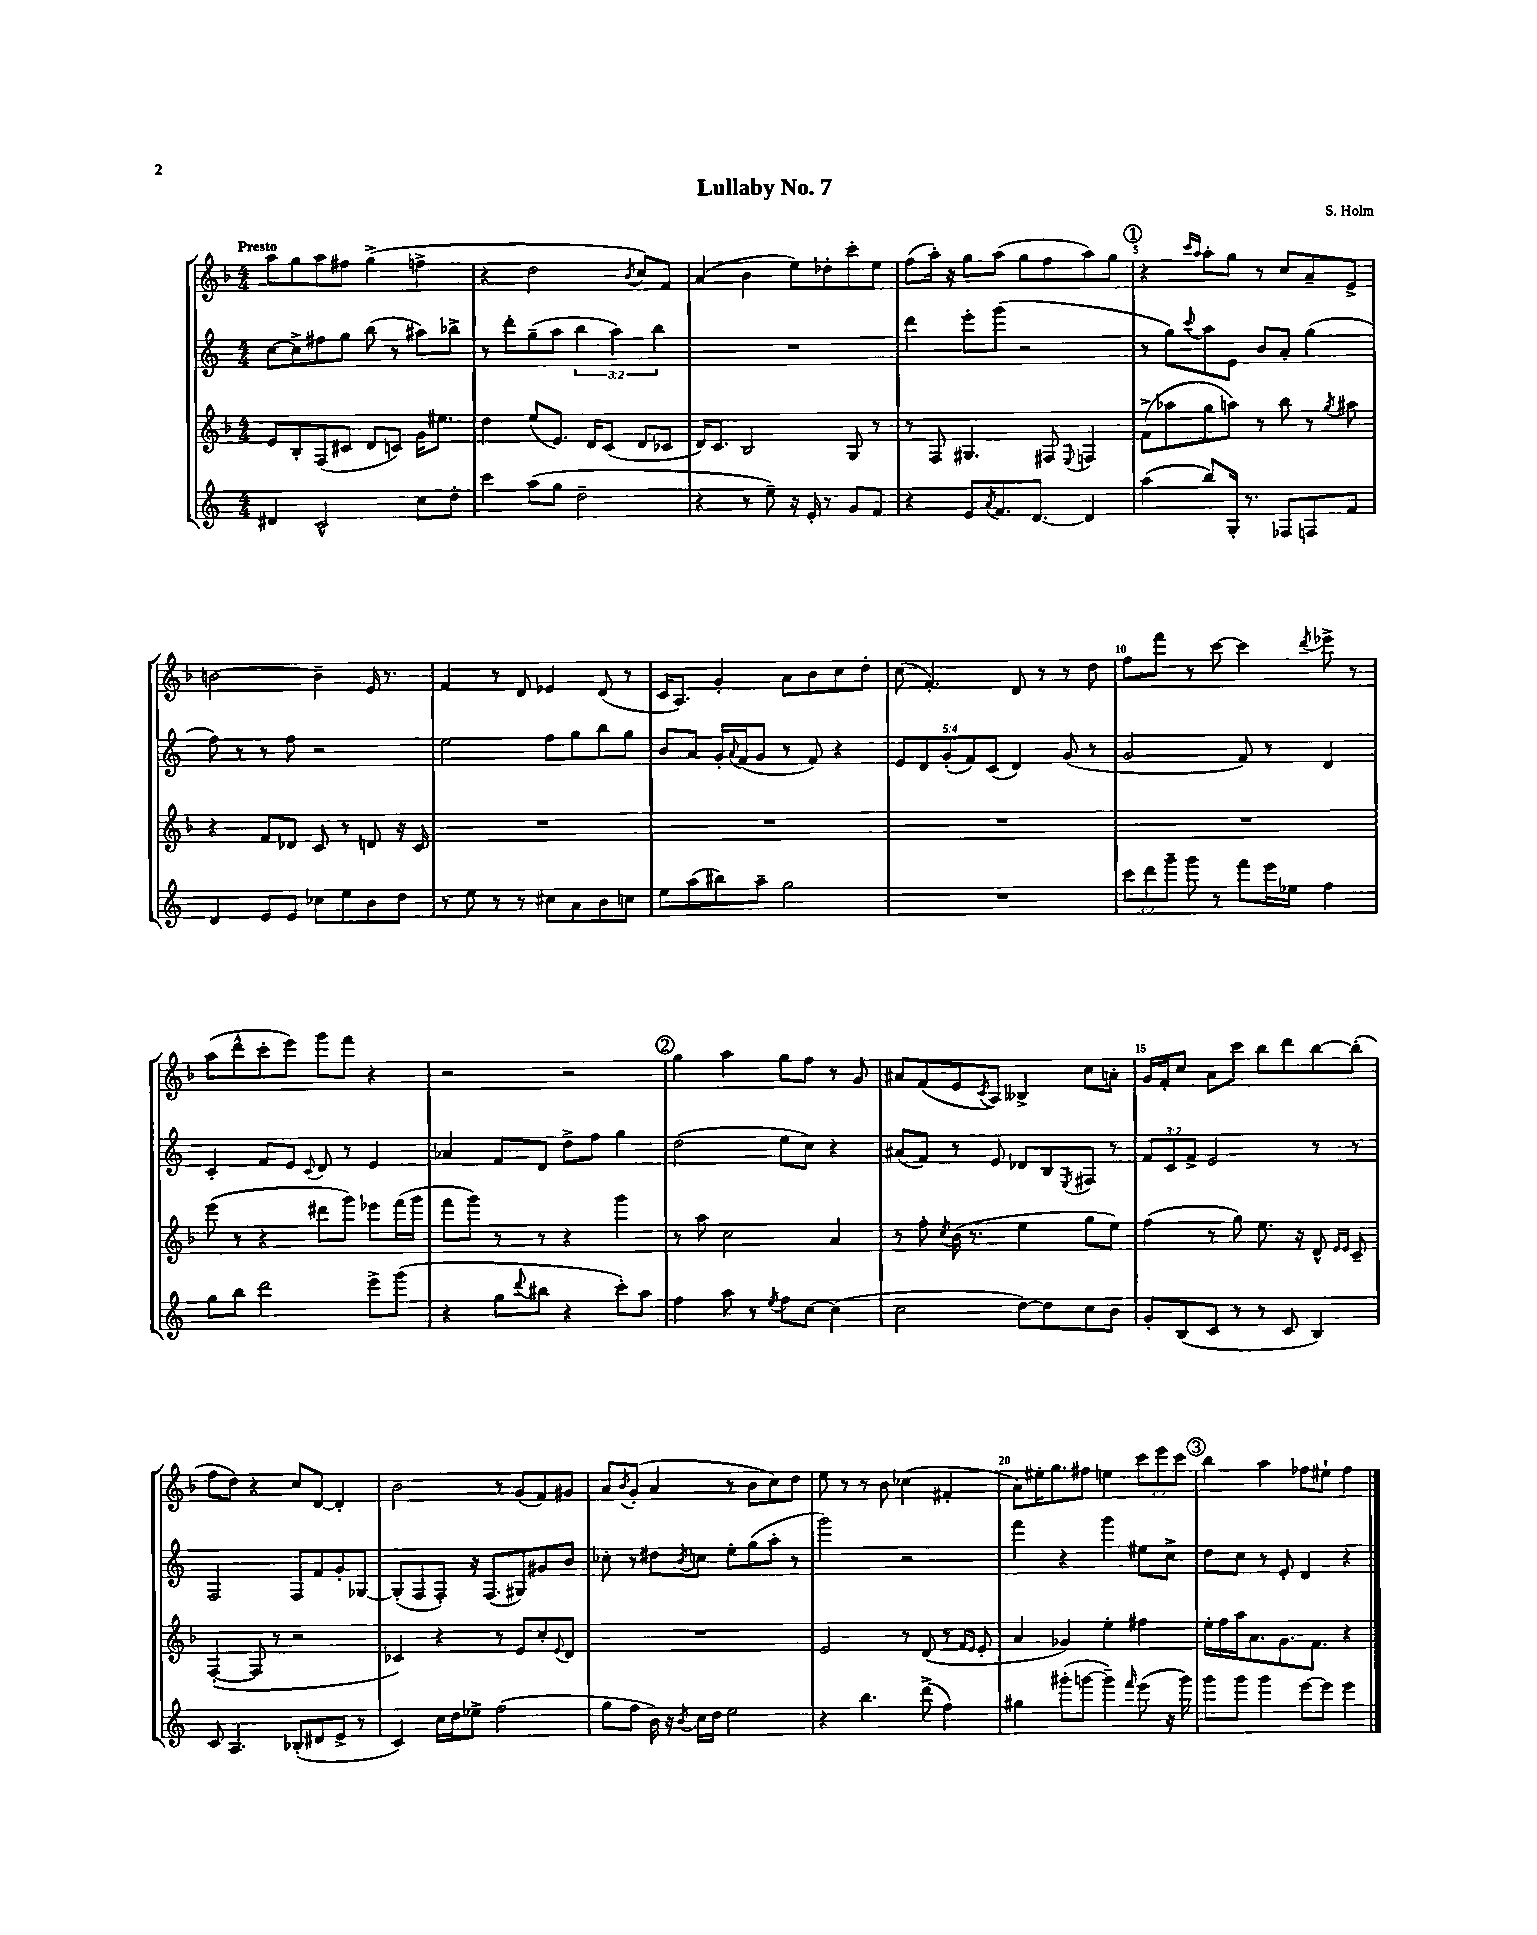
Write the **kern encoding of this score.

**kern	**kern	**kern	**kern
*staff4	*staff3	*staff2	*staff1
*clefG2	*clefG2	*clefG2	*clefG2
*k[]	*k[b-]	*k[]	*k[b-]
*M4/4	*M4/4	*M4/4	*M4/4
4d#/	8e/L	[8cc\L	8aa\L
.	8B-'/	8cc^\]	8gg\
2c^^/	(8F/	8ff#\	8aa\
.	8c#/J	8gg\J	8ff#\J
.	8d/L	(8bb\	(4gg^\
.	8c/J)	8r	.
8cc\L	16g\LK	8aa#\L)	4ff^\
.	8.ee#\J	.	.
8dd'\J	.	8bb-^\J	.
=	=	=	=
4ccc\	4dd\	8r	4r
.	.	8ddd'\L	.
(8aa\L	(8ee/L	(8gg~\	2dd\
8gg\J	8.e/J)	8aa\J	.
2dd~\	.	6bb\	.
.	16d/LK	.	.
.	(8c/J	.	.
.	.	6aa\)	.
.	.	.	8qb-/
.	8d/L	.	8cc/L)
.	.	6bb\	.
.	8c-/J	.	8f/J
=	=	=	=
4r	16d/LK)	1r	(4a/
.	8.c/J	.	.
8r	2B-/	.	4b-\
8ee~\)	.	.	.
16r	.	.	8ee\L)
16e'/	.	.	.
8r	.	.	8dd-'\
8g/L	8G/	.	8ccc'\
8f/J	8r	.	8ee\J
=	=	=	=
4r	8r	4ddd\	(8ff\L
.	8F/	.	16aa'\Jk)
.	.	.	16r
8e/L	4.G#/	8eee'\L	8gg\L
8qa/	.	.	.
8.f/	.	(8ggg\J	(8aa\J
.	.	2r	8gg\L
[8.d/J	.	.	.
.	8F#/	.	8ff\
.	8qqE/	.	.
4d/]	4F/	.	8aa\)
.	.	.	8gg\J
=	=	=	=
(4aa\	(8f^\L	8r	4r
.	8aa-\	8gg\L)	.
.	.	.	16qqccc/LL
.	.	8qqccc/	16qqaa/JJ
8bb/L)	8gg\	8aa\	8aa'\L
16G'/Jk	8aa\J)	8e\J	8gg\J
8.r	.	.	.
.	8r	8b/L	8r
8F-/L	8bb-\	8a'/J	8cc/L
8F/	8r	(4gg\	8a~/
.	8qgg/	.	.
8f/J	8aa#\	.	8e^/J
=	=	=	=
4d/	4r	8ff\)	[2b\
.	.	8r	.
8e/L	8f/L	8r	.
8e/J	8d-/J	8ff\	.
8cc-\L	8c/	2r	4b~\]
8ee\	8r	.	.
8b\	8d/	.	16e/
.	.	.	8.r
8dd\J	16r	.	.
.	16c/	.	.
=	=	=	=
8r	1r	2ee\	4f/
8ee\	.	.	.
8r	.	.	8r
8r	.	.	8d/
8cc#\L	.	8ff\L	4e-/
8a\	.	8gg\	.
8b\	.	8bb\	(8d/
8cc\J	.	8gg\J	8r
=	=	=	=
8ee\L	1r	8b/L	16c/LK
.	.	.	8.A/J)
(8aa\	.	8a/J	.
8bb#\)	.	16g'/LL	4g'/
.	.	8qqa/	.
.	.	(16f/J	.
8aa~\J	.	8g/J	.
2gg\	.	8r	8a\L
.	.	8f/)	8b-\
.	.	4r	8cc\
.	.	.	8dd'\J
=	=	=	=
1r	1r	10e/L	(8cc\
.	.	10d/	.
.	.	.	4.f'/)
.	.	(10g'/	.
.	.	10f/)	.
.	.	(10c/J	.
.	.	4d/)	8d/
.	.	.	8r
.	.	(8g/	8r
.	.	8r	8dd\
=	=	=	=
12ccc\L	1r	2g/	8ff\L
12ddd\	.	.	.
.	.	.	8fff\J
12ggg~\J	.	.	.
8ggg\	.	.	8r
8r	.	.	[8ccc\
8fff\L	.	8f/)	4ccc\]
16eee\L	.	8r	.
16ee-\JJ	.	.	.
.	.	.	8qddd/
4ff\	.	4d/	8eee-^\
.	.	.	8r
=	=	=	=
8gg\L	(8eee\	4c'/	(8aa\L
8bb\J	8r	.	8ddd^^\
2ddd\	4r	8f/L	8ccc'\
.	.	8e/J	8eee\J)
.	.	8qqc/	.
.	8ddd#\L	8d/	8ggg\L
.	8ggg\J)	8r	8fff\J
8eee^\L	8eee-\L	4e/	4r
(8ggg\J	(16fff\L	.	.
.	16ggg\JJ	.	.
=	=	=	=
4r	8fff\L	4a-/	2r
.	8ggg\J)	.	.
8gg\L	8r	8f/L	.
8qqddd/	.	.	.
8bb#\J	8r	8d/J	.
4r	4r	8dd^\L	2r
.	.	8ff\J	.
8ccc'\L)	4ggg\	4gg\	.
8aa\J	.	.	.
=	=	=	=
4ff\	8r	(2dd\	4gg\
.	8aa\	.	.
8aa\	2cc\	.	4aa\
8r	.	.	.
8qee/	.	.	.
8ff\L	.	8ee\L	8gg\L
[8cc\J	.	8cc\J)	8ff\J
(4cc\]	4a/	4r	8r
.	.	.	8g/
=	=	=	=
2cc\	8r	(8a#/L	8a#/L
.	8ff'\	8f/J)	(8f/
.	8qcc/	.	.
.	(16b-\	8r	8e/
.	8.r	.	.
.	.	.	8qc/
.	.	8e/	8A/J)
[8dd\L)	4ee\	8d-/L	4B--^/
8dd\]	.	8B/	.
.	.	8qE/	.
8cc\	8gg\L	8F#/J	8cc\L
8b\J	8ee\J)	8r	8a'\J
=	=	=	=
8g'/L	(4ff\	12f/L	16g/LL
.	.	.	16f'/J
.	.	12c/	.
(8B/	.	.	8cc/J
.	.	12f^/J	.
8c/J	8r	2e/	8a\L
8r	8gg\)	.	8ccc\J
8r	8.ee\	.	8bb-\L
8c/	.	.	8ddd\
.	16r	.	.
4B/)	8d^^/	8r	[8bb-\
.	16qqe/LL	.	.
.	16qqe/JJ	.	.
.	8c~/	8r	(8bb-'\]J
=	=	=	=
8c/	([4F'/	2F/	8ff\L
4.A/	.	.	8dd\J)
.	8F/]	.	4r
.	8r	.	.
(8B-'/L	2r	8F/L	8cc/L
8d#/	.	8f/	[8d/J
8e^/J	.	8g'/	4d'/]
8r	.	[8G-/J	.
=	=	=	=
4c/)	4c-/)	(8G-'/]L	2b-\
.	.	8F/	.
16cc\LL	4r	8F'/J)	.
16dd\J	.	.	.
8ee-^\J	.	16r	.
.	.	(8.F/L	.
(2ff\	8r	.	8r
.	8e/L	8G#/)	(8g/L
.	8cc'/	8g#/	8f/)
.	8qqe/	.	.
.	8d/J	8b/J	8g#/J
=	=	=	=
8gg\L	1r	8cc-'\	8a/L
.	.	.	8qb-/
8ff\J	.	8r	(8g'/J
16b\)	.	8dd#\L	4a/
16r	.	.	.
8qb/	.	8qb/	.
16cc\LL	.	8cc\J	.
16dd\JJ	.	.	.
2ee\	.	8ee'\L	8r
.	.	(8gg\	8b-\L
.	.	8aa'\J	8cc\)
.	.	8r	8dd\J
=	=	=	=
4r	2e/	2ggg\)	8ee\
.	.	.	8r
4.bb\	.	.	8r
.	.	.	8b-\
.	8r	2r	(4cc-\
(8ddd^\	(8d/	.	.
4ff\)	8r	.	4f#'/
.	16qqf/LL	.	.
.	16qqe/JJ	.	.
.	8e'/	.	.
=	=	=	=
4gg#\	4a/	4fff\	8a\L)
.	.	.	16ee#'\K
.	.	.	8.gg\
(8ggg#'\L	4g-/)	4r	.
[8ggg\J	.	.	8ff#\J
4ggg~\])	4ee'\	4ggg\	4ee\
16qqfff/	.	.	.
(8eee\	4ff#\	8ee#\L	12ccc\L
.	.	.	12eee\
16r	.	8cc^\J	.
.	.	.	12ccc\J
16ggg\)	.	.	.
=	=	=	=
8ggg\L	16ee'\LL	8dd\L	4bb-\
.	16ff\	.	.
8ggg\J	16aa\J	8cc\J	.
.	8.a\	.	.
4ggg\	.	8r	4aa\
.	8.g\	8e'/	.
[8eee\L	.	4d/	8ff-\L
.	8.f\J	.	.
8eee\]J	.	.	8ee#`\J
4eee\	4r	4r	4ff-\
==	==	==	==
*-	*-	*-	*-
